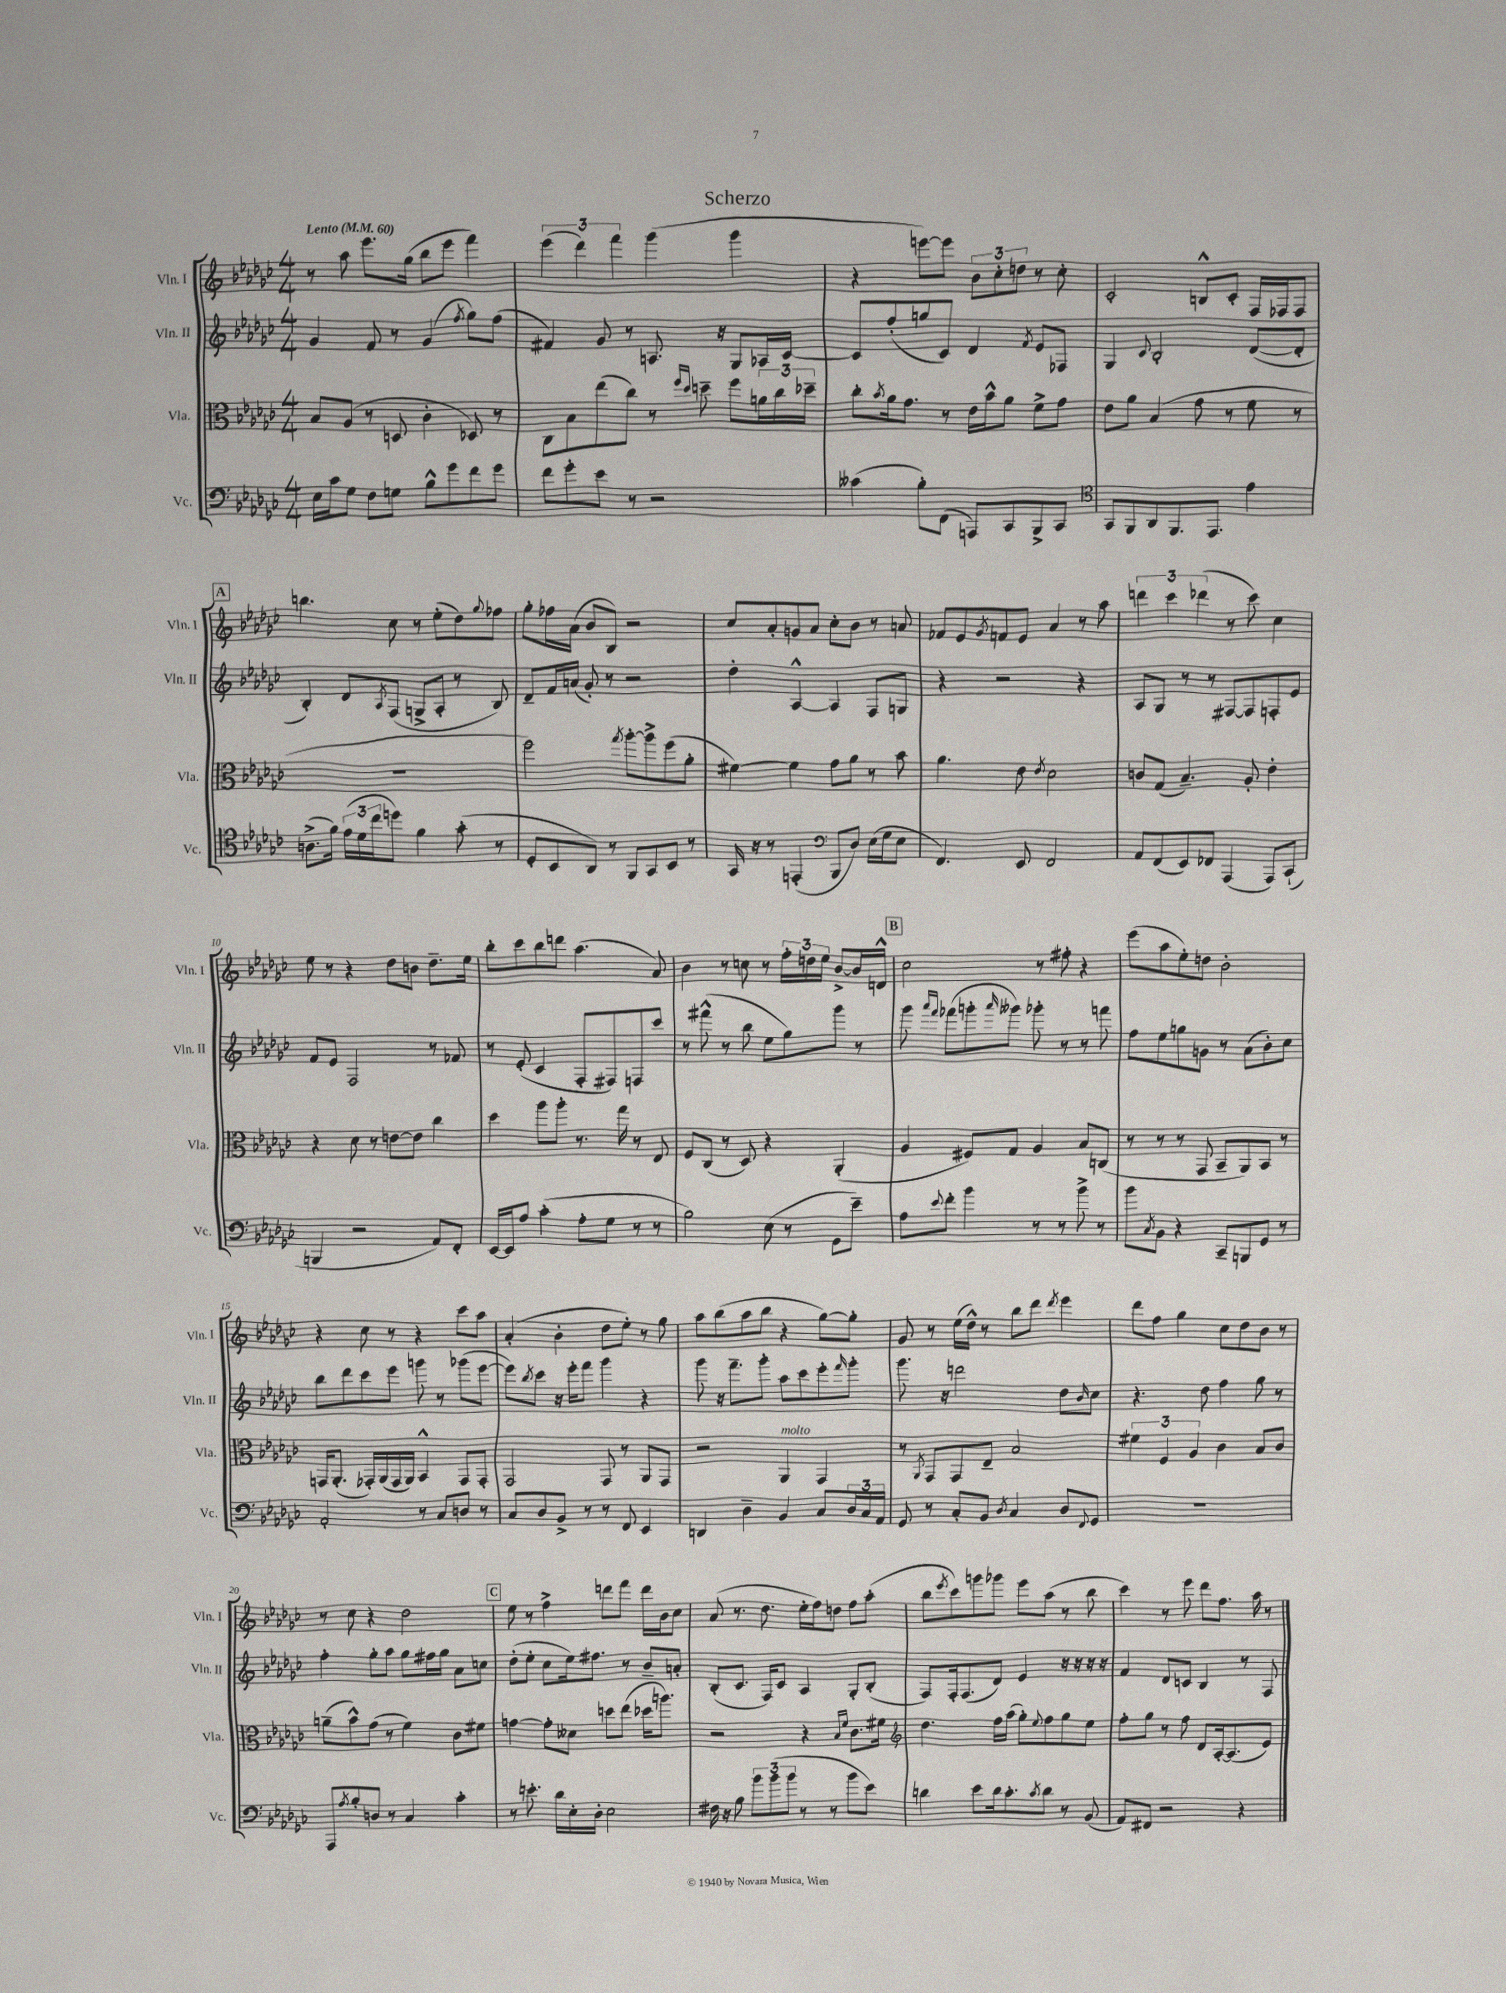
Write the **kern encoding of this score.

**kern	**kern	**kern	**kern
*part4	*part3	*part2	*part1
*staff4	*staff3	*staff2	*staff1
*I"Vc.	*I"Vla.	*I"Vln. II	*I"Vln. I
*I'Vc.	*I'Vla.	*I'Vln. II	*I'Vln. I
*clefF4	*clefC3	*clefG2	*clefG2
*k[b-e-a-d-g-c-]	*k[b-e-a-d-g-c-]	*k[b-e-a-d-g-c-]	*k[b-e-a-d-g-c-]
*M4/4	*M4/4	*M4/4	*M4/4
*MM60	*MM60	*MM60	*MM60
=1	=1	=1	=1
!	!	!	!LO:TX:a:B:t=Lento
16E-\LL	8B-/L	4g-/	8r
16c-\J	.	.	.
8G-\J	(8A-/J	.	8aa-\
8F\L	8r	8f/	8.eee-\L
8Gn\J	8Dn/	8r	.
.	.	.	(16gg-\Jk
8B-^^\L	4c-'\	(4g-/	8bb-\L
8g-\	.	.	8eee-\J
.	.	8qff/	.
8f\	8D-X/)	8gg-\L)	4fff\)
8g-\J	8r	(8ff\J	.
=2	=2	=2	=2
8f\L	8C-\L	4f#X/)	(6eee-\
8g-'\	8B-\	.	.
.	.	.	6ddd-\)
8e-\J	(8ee-\	8g-/	.
.	.	.	6fff\
8r	8cc-\J)	8r	.
2r	8r	8.An/	(4ggg-\
.	16qqff/LL	.	.
.	16qqdd-/JJ	.	.
.	8ddn~\	.	.
.	.	16r	.
.	8ff\L	8G-/L	4ggg-\
.	24an\L	16A-X/L	.
.	24cc-\	.	.
.	.	[16c-/JJ	.
.	24dd-X~\JJ	.	.
=3	=3	=3	=3
(4c--X\	8cc-'\L	8c-/L]	4r
.	8qb-/	.	.
.	16a-\k	(8ff'/	.
.	8.g-\J	.	.
8B-'\L)	.	8ggn/	[8eeen\L)
(8FF\J	8r	8c-/J)	8eee\J]
8AAAn/L)	16e-\LL	4d-/	12b-\L
.	16b-^^\J	.	.
.	.	.	12cc-'\
8CC-/	8a-\J	.	.
.	.	.	12ddn\J
.	.	8qf/	.
8BBB-^/	8f^\L	8e-/L	8r
8CC-/J	8g-\J	8F-X/J	8cc-'\
=4	=4	=4	=4
*clefC4	*	*	*
8GG-/L	8e-\L	4G-/	2c-'/
8FF/	8a-\J	.	.
.	.	8qqc-/	.
8AA-/	(4B-/	2B-'/	.
8.FF/	.	.	.
.	8g-\	.	8Bn^^/L
8.EE-/J	.	.	.
.	8r	.	8c-'/J
4e-\	8f\	([8d-/L	16F/LL
.	.	.	16F-X/J
.	8r	8d-'/J]	8F-/J
!!LO:LB:g=z
!!LO:REH:place=s1:t=A
=5	=5	=5	=5
(8.An^\L	1r	4B-'/)	4.bbn\
16f\Jk)	.	.	.
(24e-\LL	.	8d-/L	.
24d-\	.	.	.
24cc-\J	.	.	.
.	.	8qA-/	.
8ddn\J)	.	(8F/J	8cc-\
4f\	.	8Gn^/L	8r
.	.	8A-'/J	(8ee-'\L
(8g-'\	.	8r	8dd-\)
.	.	.	8qqgg-/
8r	.	8B-/)	8ff-X\J
=6	=6	=6	=6
8D-'/L	2ff\)	8d-~/L	8gg-'\L
8BB-/	.	16f/L	16ff-X\L
.	.	(16an/JJ	(16a-\JJ
8AA-/J)	.	8g-'/)	8b-/L
8r	.	8r	8B-/J)
.	8qgg-/	.	.
8FF/L	[8aa-'\L	2r	2r
8GG-/	8aa-^\]	.	.
8BB-/J	(8ff\	.	.
8r	8a-'\J	.	.
=7	=7	=7	=7
16GG-/	[4f#X\)	4dd-'\	8cc-/L
16r	.	.	.
8r	.	.	8a-'/
(4EEn'/	4f#\]	[4A-^^/	8gn/
.	.	.	8a-/J
*clefF4	*	*	*
8BBB-/L	8g-\L	4A-/]	8cc-'\L
8D-/J)	8a-\J	.	8b-\J
(16E-\LL	8r	8F/L	8r
16G-\J	.	.	.
8E-\J	8b-\	8Gn/J	8an/
=8	=8	=8	=8
4.FF/)	4.a-\	4r	8f-X/L
.	.	.	8e-/
.	.	.	8qg-/
.	.	2r	8fn/
8EE-/	8e-\	.	8e-/J
.	8qe-/	.	.
2FF/	2d-\	.	4a-/
.	.	4r	8r
.	.	.	8aa-\
=9	=9	=9	=9
8AA-/L	8cn/L	8A-/L	6dddn\
(8FF/	(8G-/J	8G-/J	.
.	.	.	6ccc-\
8EE-/)	4.B-~/)	8r	.
.	.	.	(6ddd-X\
8FF-X/J	.	8r	.
(4AAA-/	.	[8F#X/L	8r
.	8A-'/	8F#/]	8ccc-\)
8AAA-/L)	4e-'\	8Fn'/	4cc-\
(8CC-`/J	.	8e-/J	.
!!LO:LB:g=z
=10	=10	=10	=10
4BBBn/	4r	8f/L	8ee-\
.	.	8e-/J	8r
2r	8d-\	2F/	4r
.	8r	.	.
.	[8en\L	.	8dd-\L
.	8e\J]	.	8bn\J
8AA-/L)	4cc-\	8r	8.dd-~\L
8FF'/J	.	8f-X/	.
.	.	.	16ee-\Jk
=11	=11	=11	=11
[16EE-/LL	4dd-\	8r	8bb-'\L
16EE-/J]	.	.	.
8A-/J	.	(8e-'/	8ccc-\
(4c-'\	8aa-\L	4c-/	8bb-\
.	8aa-'\J	.	8dddn\J
8A-'\L	8.r	8F'/L	(4.aa-\
8G-\J	.	8F#X/)	.
.	16gg-\	.	.
8r	8r	8Fn/	.
8r	8E-/	8ccc-/J	8a-/)
=12	=12	=12	=12
2B-\)	8F/L	8r	4b-\
.	(8C-/J	(8fff#X^^\	.
.	8r	8r	8r
.	8D-/)	8bb-\	8ccn\
(8E-\	4r	8ee-\L	8r
8r	.	8gg-\)	24ff'\LL
.	.	.	24ddn\
.	.	.	24ee-\JJ
8GG-\L	(4AA-'/	8ggg-\J	[8b-^/L
8e-~\J)	.	8r	16b-/L]
.	.	.	16dn^^/JJ
!!LO:REH:place=s1:t=B
=13	=13	=13	=13
8A-\L	4A-/	8ggg-\	2cc-\
.	.	16qqaaa-/LL	.
8qqe-/	.	16qqfff/JJ	.
8f'\J	.	(8fff-X\L	.
4b-\	8F#X/L)	8gggn'\	.
.	.	16qqaaa-/	.
.	8G-/J	8ggg--X\J)	.
8r	4A-/	8ggg-X'\	8r
8r	.	8r	8ff#X'\
8b-^\	8B-/L	8r	4r
8r	(8Cn/J	8fffn\	.
=14	=14	=14	=14
8b-\L	8r	8ff\L	(8eee-\L
8qC-/	.	.	.
8BB-\J	8r	8ee-\	8aa-\
4r	8r	8ggn\	8ee-'\)
.	8GG-/	8gn\J	8ddn\J
8CC-~/L	8BB-~/L	8r	2b-'\
8BBBn/	8AA-/)	(8a-\L	.
8GG-/J	8BB-/J	8b-'\)	.
8r	8r	8cc-\J	.
!!LO:LB:g=z
=15	=15	=15	=15
2AA-'/	16GGn/KL	8bb-\L	4r
.	(8.AA-'/J	.	.
.	.	8ddd-\	.
.	16GG-X'/LL)	8ccc-\	8cc-\
.	(16AA-/	.	.
.	16GG-/	8eee-\J	8r
.	16AA-/JJ)	.	.
8r	4BB-^^/	8gggn\	4r
8C-/L	.	8r	.
8Dn/J	8GG-/L	(8ggg-X\L	8ccc-\L
8r	8GG-'/J	[8eee-\J	8aa-\J
=16	=16	=16	=16
8C-/L	2GG-/	8eee-\L])	(4a-'/
.	.	8qbb-/	.
8D-/	.	8ccc-\J	.
8BB-^/J	.	16r	4b-'\
.	.	16eee-'\KL	.
8r	.	8fff\J	.
8r	8GG-/	4ggg-\	8dd-\L
8FF/	8r	.	8ee-'\J)
4EE-/	8AA-/L	4r	8r
.	8GG-/J	.	8gg-\
=17	=17	=17	=17
4DDn/	2r	8ggg-\	8aa-\L
.	.	16r	(8bb-\
.	.	8.fff~\L	.
4D-~\	.	.	8aa-\
.	.	8ggg-'\J	8bb-\J
!	!LO:TX:a:i:t=molto	!	!
4BB-/	4AA-/	8aa-\L	4r
.	.	8ccc-\	.
8C-/L	4GG-/	8eee-'\	[8gg-\L)
.	.	16qqfff/	.
24D-/L	.	8ggg-'\J	8gg-'\J]
24C-/	.	.	.
24AA-/JJ	.	.	.
=18	=18	=18	=18
8GG-/	8r	8.ggg-\	8g-/
.	8qAA-/	.	.
8r	8GG-/L	.	8r
.	.	16r	.
8C-'/L	8GG-/	2dddn\	(16ee-\LL
.	.	.	16dd-^^\JJ)
8BB-/J	8E-~/J	.	8r
8qD-/	.	.	.
4C-/	2B-/	.	8bb-\L
.	.	.	8ddd-\J
.	.	.	8qddd-/
8D-/L	.	8dd-\L	4eee-\
8qqFF/	.	16qqb-/	.
8GG-/J	.	8cc-\J	.
=19	=19	=19	=19
1r	6f#X\	4.r	8ddd-\L
.	.	.	8ff\J
.	6F/	.	.
.	.	.	4gg-\
.	6A-/	.	.
.	.	8dd-\	.
.	4c-\	4ff\	8cc-\L
.	.	.	8dd-\
.	8B-/L	8gg-\	8b-\J
.	8c-/J	8r	8r
!!LO:LB:g=z
=20	=20	=20	=20
8AAA-/L	(8an~\L	4ff'\	8r
8qA-/	.	.	.
8B-'/	8b-^^\)	.	8cc-\
8Dn/J	(8g-\J	8gg-'\L	4r
8r	8r	8aa-\J	.
4C-/	4f\)	8gg-\L	2dd-\
.	.	16ff#X\L	.
.	.	16gg-\JJ	.
4c-'\	8c-\L	8a-\L	.
.	8f#X\J	8ccn\J	.
!!LO:REH:place=s1:t=C
=21	=21	=21	=21
8r	[4gn\	(8dd-'\L	8ee-\
8.en'\	.	8ee-'\J	8r
.	8g'\L]	8cc-\L	4ff^\
16d-\LL	.	.	.
16E-'\	8d--X\J	16ee-\k)	.
16D-'\JJ	.	8.ff#X\J	.
2E-\	8ddn\L	.	8dddn\L
.	(8ee-\J	8r	8fff\J
.	16dd-X\KL	8b-~/L	16ddd\LL
.	8.aan\J)	.	16b-\J
.	.	8an'/J	8cc-\J
=22	=22	=22	=22
16F#X\	2r	(8B-'/L	(8a-/
16r	.	.	.
8B-\	.	8.c-/J	8.r
12b-\L	.	.	.
.	.	16F/KL)	8.dd-\
(12b-\	.	.	.
.	.	8c-/J	.
12b-\J	.	.	.
8r	4r	4A-/	16ee-'\LL
.	.	.	16ff\J)
8r	.	.	8ddn\J
.	16qqB-/LL	.	.
.	16qqf/JJ	.	.
8b-\L	8.c-\L	8G-'/L	8ff\L
8e-\J)	.	(8B-'/J	(8aa-'\J
.	16f#X\Jk	.	.
=23	=23	=23	=23
*	*clefG2	*	*
4dn\	4.dd-\	8F/L)	8bb-\L
.	.	.	8qeee-/
.	.	16F'/k	8ccc-\)
.	.	(8.F/	.
8e-\L	.	.	8gggn\
16d\k	16ff\LL	8d-/J)	8ggg-X\J
8.c-'\	(16aa-\JJ	.	.
.	8gg-'\L)	4e-/	8eee-\L
8qc-/	8qqee-/	.	.
8d\J	8ff\	.	(8aa-\J
8r	8gg-\	16r	8r
.	.	16r	.
(8BB-/	8ee-\J	16r	8bb-\
.	.	16r	.
=24	=24	=24	=24
8AA-/L)	8ff'\L	4f/	4ccc-\)
8FF#X/J	8gg-\J	.	.
2r	8r	8d-/L	8r
.	8ff\	8cn/J	8eee-\
.	8d-/L	4B-/	8ddd-\L
.	[16A-'/k	.	8.ff\J
.	(8.A-/]	.	.
4r	.	8r	.
.	.	.	16aa-\
.	8e-/J)	8F/	8r
==	==	==	==
*-	*-	*-	*-
